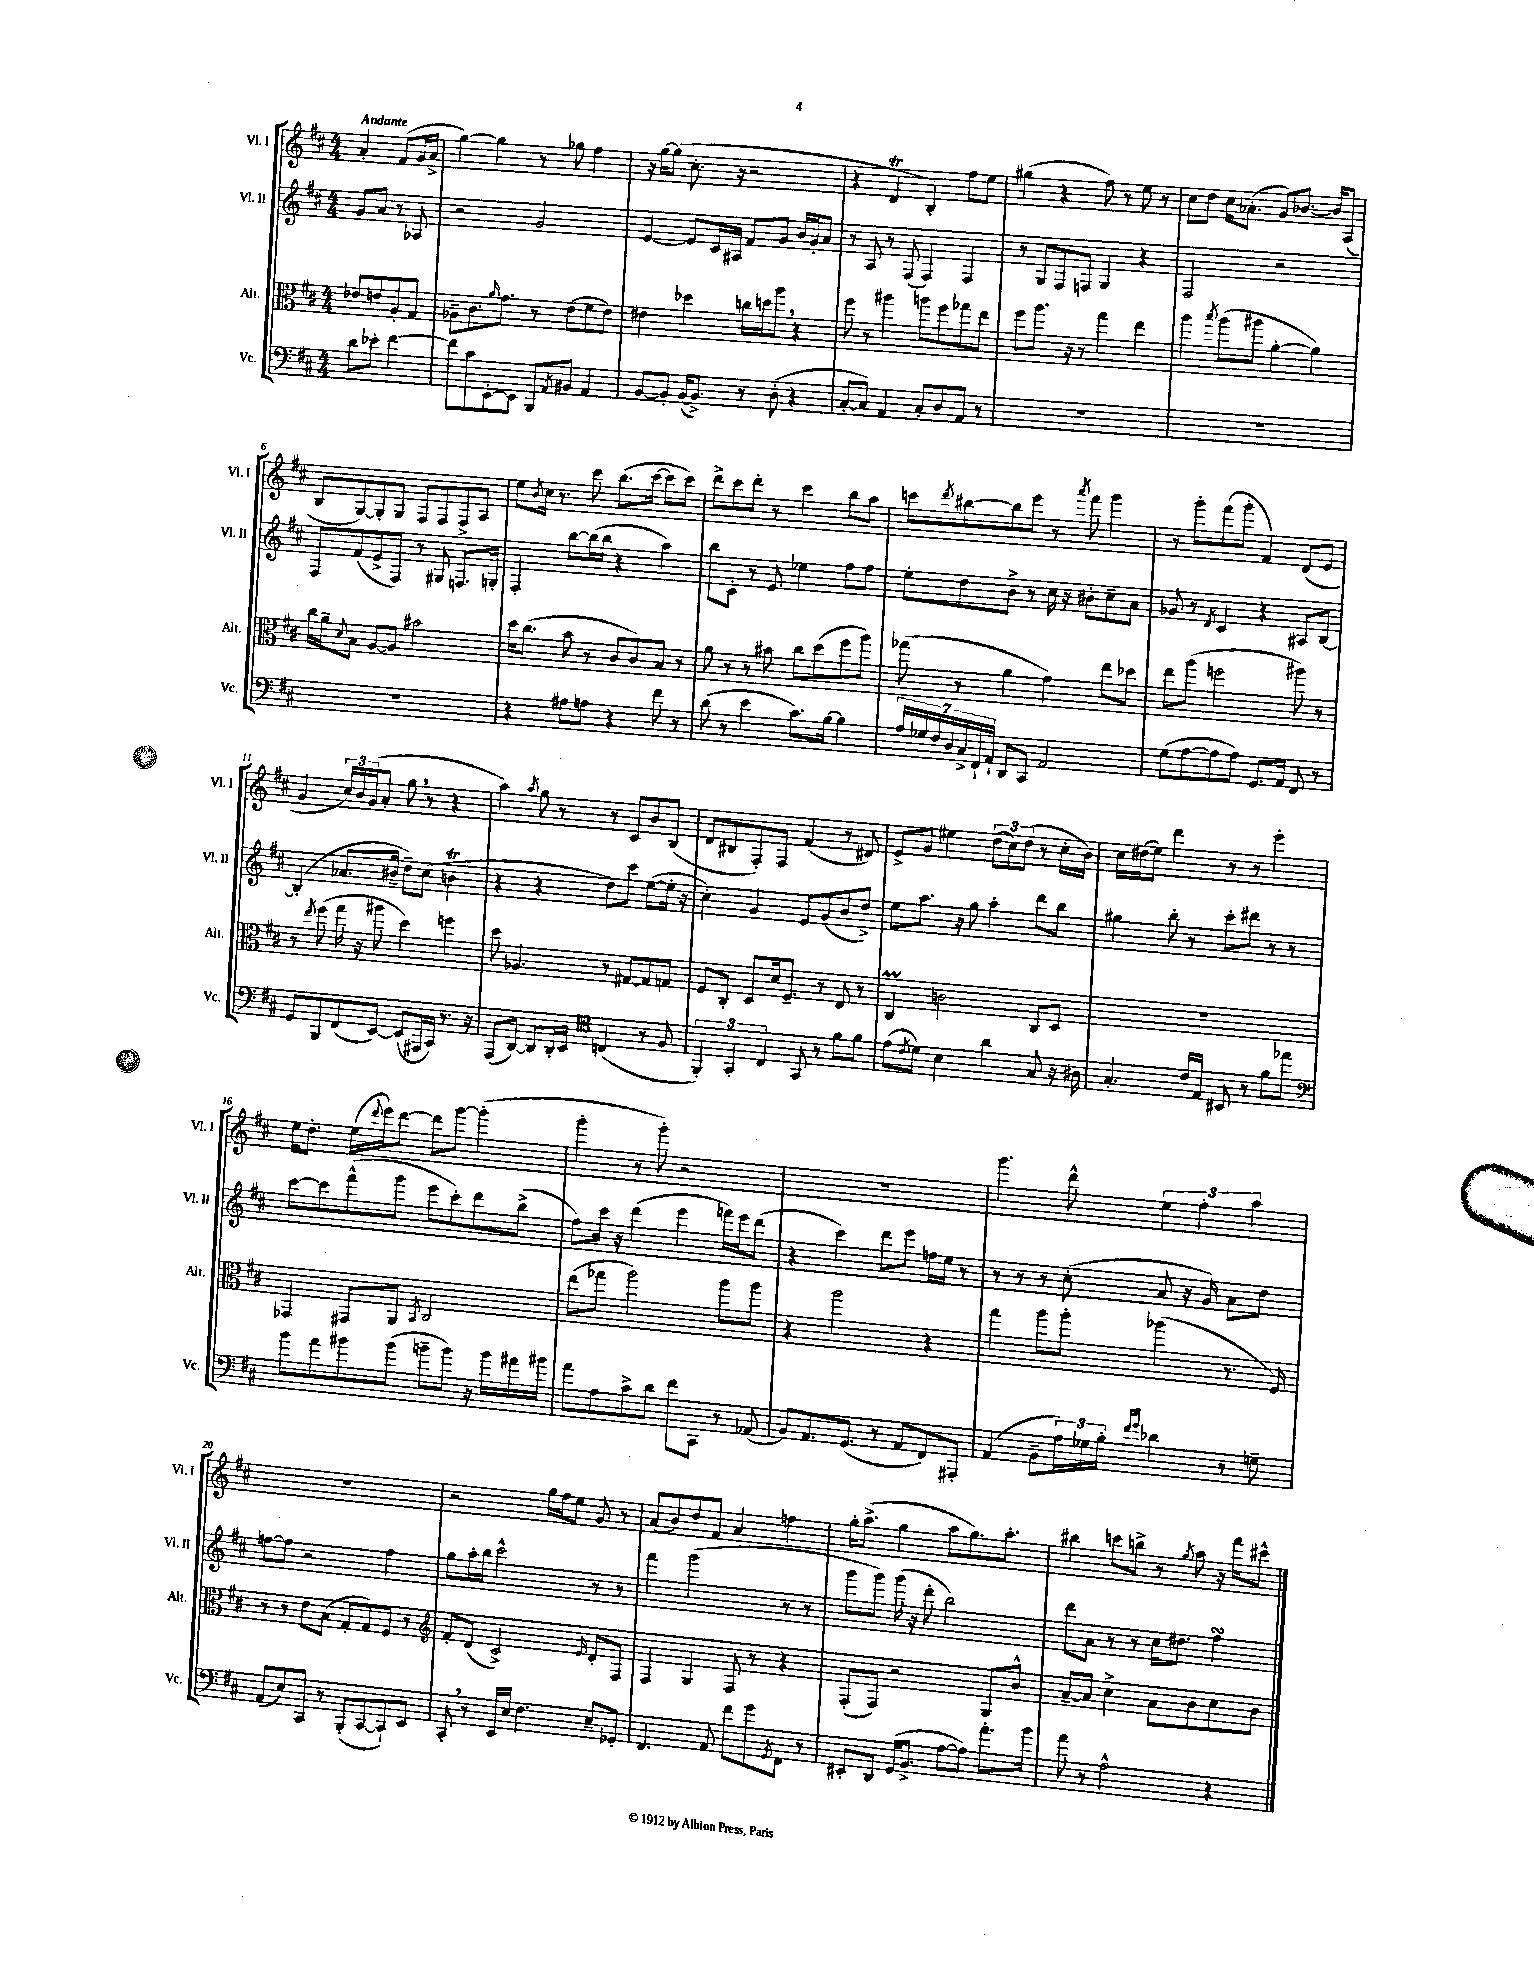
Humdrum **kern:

**kern	**kern	**kern	**kern
*staff4	*staff3	*staff2	*staff1
*clefF4	*clefC3	*clefG2	*clefG2
*k[f#c#]	*k[f#c#]	*k[f#c#]	*k[f#c#]
*M4/4	*M4/4	*M4/4	*M4/4
8d	8e-	8g	4a'
8e-'	8e	8a	.
[4f#	8A'	8r	(8f#
.	8G	8A-	16g
.	.	.	16a^
=	=	=	=
8f#]	8A-~	2r	[4gg)
8c#	8.c#	.	.
[8EE'	.	.	4gg]
.	16qqa	.	.
.	8.g	.	.
8EE]	.	.	.
8BBB	8r	2g	8r
8qAA	.	.	.
8BB#	(8e	.	8gg-
4AA	8f#	.	4ff#
.	8e)	.	.
=	=	=	=
[8BB	4e#	[4e	16r
.	.	.	[16gg
8BB']	.	.	(8gg]
([16BB	4dd-	8e]	8.cc#'
8.BB^])	.	.	.
.	.	16c#	.
.	.	16A#	16r
8r	16cc	8f#	2r
.	16dd	.	.
(8D'	8aa	8g	.
4r	4r	16b	.
.	.	16g'	.
.	.	8a	.
=	=	=	=
[8C#'	8ff#	8r	4r
8C#])	8r	8A	.
4AA	4aa#	8r	4d
.	.	(8F#	.
8C#'	8aa	4F#)	4B')
8D	8ff#	.	.
8AA	8gg-	4F#	8ff#
8r	8ee	.	8ee
=	=	=	=
1r	8ff#	8r	(4gg#
.	8.aa	8G	.
.	.	8F#	4r
.	16r	.	.
.	8r	8F	.
.	4gg	4G	8ff#)
.	.	.	8r
.	4ee	4r	8ee
.	.	.	8r
=	=	=	=
1r	4aa	2F#	8cc#
.	.	.	8dd
.	8qbb	.	.
.	(8aa	.	16cc#
.	.	.	(8.a-'
.	8aa#	.	.
.	[4a'	2r	8g)
.	.	.	[8.b-
.	4a])	.	.
.	.	.	16b-]
.	.	.	(8A
=	=	=	=
1r	16cc#	8F#	8B
.	16a~	.	.
.	8qqd	.	.
.	8B	(8f#	[8G)
.	[8A	8e^	8G']
.	8A]	8F#)	8G
.	2b#	8r	8F#
.	.	8G#	8F#
.	.	8.F	8F#^
.	.	.	8A
.	.	16G'	.
=	=	=	=
4r	16dd	4F#'	8ee
.	(8.cc#	.	.
.	.	.	8qb
.	.	.	16cc#
.	.	.	8.r
8A#	8b	[8bb	.
8A	8r	(16bb]	8ccc#
.	.	16bb	.
4r	8c#	4r	(8.bb
.	8c#)	.	.
.	.	.	[16ccc#
8f#	8B	4aa)	8ccc#]
8r	8r	.	8ccc#)
=	=	=	=
(8d	8a	8bb	8ddd^
8r	8r	8c#'	8ccc#
4e	8r	8r	8ddd'
.	8b#	8e	8r
8.c#)	8cc#	4ee-	4ccc#
.	(8dd	.	.
[16B	.	.	.
4B]	8ff#	8ff#	8bb
.	8aa)	8ff#	8aa
=	=	=	=
28A	(8gg-	8ee'	8ccc
28G-	.	.	.
28F#	.	.	.
28D	.	.	.
.	.	.	8qddd
.	8r	8dd	[8bb#
28C#^	.	.	.
28FF#`	.	.	.
28AA`	.	.	.
8DD	4a	8b^	8bb#]
8CC#	.	8r	8eee
2AA	4g)	16cc#	8r
.	.	16r	.
.	.	.	8qaaa
.	.	8b#'	8fff#
.	8ee	8cc#~	4ggg
.	8dd-	8a	.
=	=	=	=
(8G	8ee	8g-	8r
[8A	(8aa	8r	8ggg'
.	.	8qd	.
8A]	2ff	4c#	(8fff#
8A)	.	.	8ggg'
8.GG	.	4r	4f#)
16AA	.	.	.
8FF#	8aa#)	8A#	(8d
8r	8r	[8B	8e
=	=	=	=
8GG	8r	(4B']	4g
.	8qee	.	.
8BBB	(8ff#	.	.
(8FF#	16gg	8.a-	24cc#)
.	.	.	24b
.	16r	.	.
.	.	.	(24g
[8EE)	8aa#	.	8a'
.	.	16b#~	.
(8EE]	4dd)	8dd~)	8gg
16AAA#	.	(8cc#	8r
16CC#)	.	.	.
8.r	4ff	4b	4r
16r	.	.	.
=	=	=	=
(8AAA	8dd	4r	4aa)
[8DD)	4.A-	.	.
.	.	.	8qaa
8DD]	.	4r	8gg
16DD'	.	.	8r
16EE	.	.	.
*clefC4	*	*	*
(4C	8r	8dd)	8r
.	[8G#	8ccc#	8c#
8r	8G#]	([8ee	8b
8F#	8G	16ee']	(8B
.	.	16r	.
=	=	=	=
6FF#')	8F#	4cc#')	8d
.	8C#'	.	8B#
6GG'	.	.	.
.	8D	4g	8F#')
6C#	.	.	.
.	16d	.	8F#
.	8.F#~	.	.
8GG	.	8e	(4f#
8r	8r	(8g	.
8f#	8E	8b	8r
8f#	8r	8dd^)	8d#)
=	=	=	=
(8e	4C#	8ee	8e^
8qc#	.	.	.
8d)	.	8.aa	8g
4B	2c	.	4ee#
.	.	16r	.
.	.	8gg	.
4a	.	4aa'	(12dd
.	.	.	12cc#)
.	.	.	(12dd
8G	8C#	8ddd	8r
16r	8D	8bb	16cc#'
16A#	.	.	16b)
=	=	=	=
4.G'	1r	4gg#	16cc#
.	.	.	(16dd#
.	.	.	8ee)
.	.	8bb'	4ddd
16c#	.	8r	.
16E	.	.	.
8BB#	.	8ccc#'	8r
8r	.	8ddd#	8r
8f#	.	8r	4eee'
8ee-	.	8r	.
=	=	=	=
*clefF4	*	*	*
8b	4GG-	[8ccc#	16ee
.	.	.	8.dd'
8a	.	8ccc#]	.
8b#	8GG#	(8fff#^^	(16ee
.	.	.	8qqddd
.	.	.	16eee)
(8b#	8AA	8ggg	[8ddd
.	8qBB	.	.
8b~	2C#	8eee	8ddd]
8b)	.	8ccc#')	[8ggg
16r	.	8ddd	(4ggg']
16b	.	.	.
16a#	.	(8bb^	.
16b#	.	.	.
=	=	=	=
8a	(8ee	8ff#)	4ggg'
8A	8gg-	16ccc#	.
.	.	16r	.
8c#^	2aa)	(4ddd	8r
8d	.	.	8ggg')
8f#	.	4eee	2r
8CC#	.	.	.
8r	8aa	16fff)	.
.	.	16eee	.
(8AA-	8aa	(8ddd	.
=	=	=	=
8BB)	4r	4r	1r
8.AA	.	.	.
.	2aa	4ccc#)	.
(8.GG	.	.	.
8r	.	8ddd	.
8AA	.	8eee	.
8FF#)	4r	16ff	.
.	.	16ee	.
8AAA#'	.	8r	.
=	=	=	=
(4AA	4gg	8r	4.ggg
.	.	8r	.
8BB~	8aa	8r	.
24A)	8aa'	(8cc#'	8ddd^^
24G-	.	.	.
24B'	.	.	.
16qqf#	.	.	.
16qqg	.	.	.
4d-	(4aa-	8a	6ee
.	.	16r	.
.	.	.	6ff#'
.	.	16g)	.
8r	8.r	8a	.
.	.	.	6aa
8G~	.	8dd	.
.	16F#)	.	.
=	=	=	=
(8AA	8r	[8ff	1r
8E)	8r	8ff]	.
8CC#	8e	2r	.
8r	(8B	.	.
(8BBB'	8G'	.	.
[8CC#	8G)	.	.
8CC#`])	8F#	4ff	.
8EE	8r	.	.
=	=	=	=
*	*clefG2	*	*
8CC#'	8f#'	8gg	2r
8r	(8d	16aa'	.
.	.	16bb	.
16EE	2c#^)	2ccc#^^	.
16E	.	.	.
4.F#	.	.	.
.	.	.	16gg
.	.	.	16ff#
.	.	.	8ee
.	16qqe	.	.
8E~	8d'	8r	8g
8GG-'	8F#	8r	8r
=	=	=	=
4.FF#	4F#	4fff#	(8a
.	.	.	8b)
.	4G	(2ggg	8dd
8AA	.	.	8f#
8f#	8F#	.	4a
8g	8r	.	.
8qGG	.	.	.
8FF#	4r	8r	4ff
8r	.	8r	.
=	=	=	=
8EE#'	(8F#'	8ggg	16gg'
.	.	.	(8.aa^
8DD	8F#)	8ggg)	.
(16GG	2r	(16ggg	4gg
8.BB^	.	16r	.
.	.	8ddd'	.
[8A	.	2bb)	8aa
8A])	.	.	8.gg)
8.a'	8G	.	.
.	.	.	8.aa'
.	8b^^	.	.
16b	.	.	.
=	=	=	=
8a	[8a~	8ddd	4bb#
8r	8a]	8a	.
2A^^	4cc#^	8r	8ccc
.	.	8r	8bb^
.	8a	16cc#	8r
.	.	8.dd#	.
.	.	.	8qgg
.	8b	.	8aa
4r	8cc#	4ff#	16r
.	.	.	16fff#
.	8b	.	8ccc#^^
==	==	==	==
*-	*-	*-	*-
